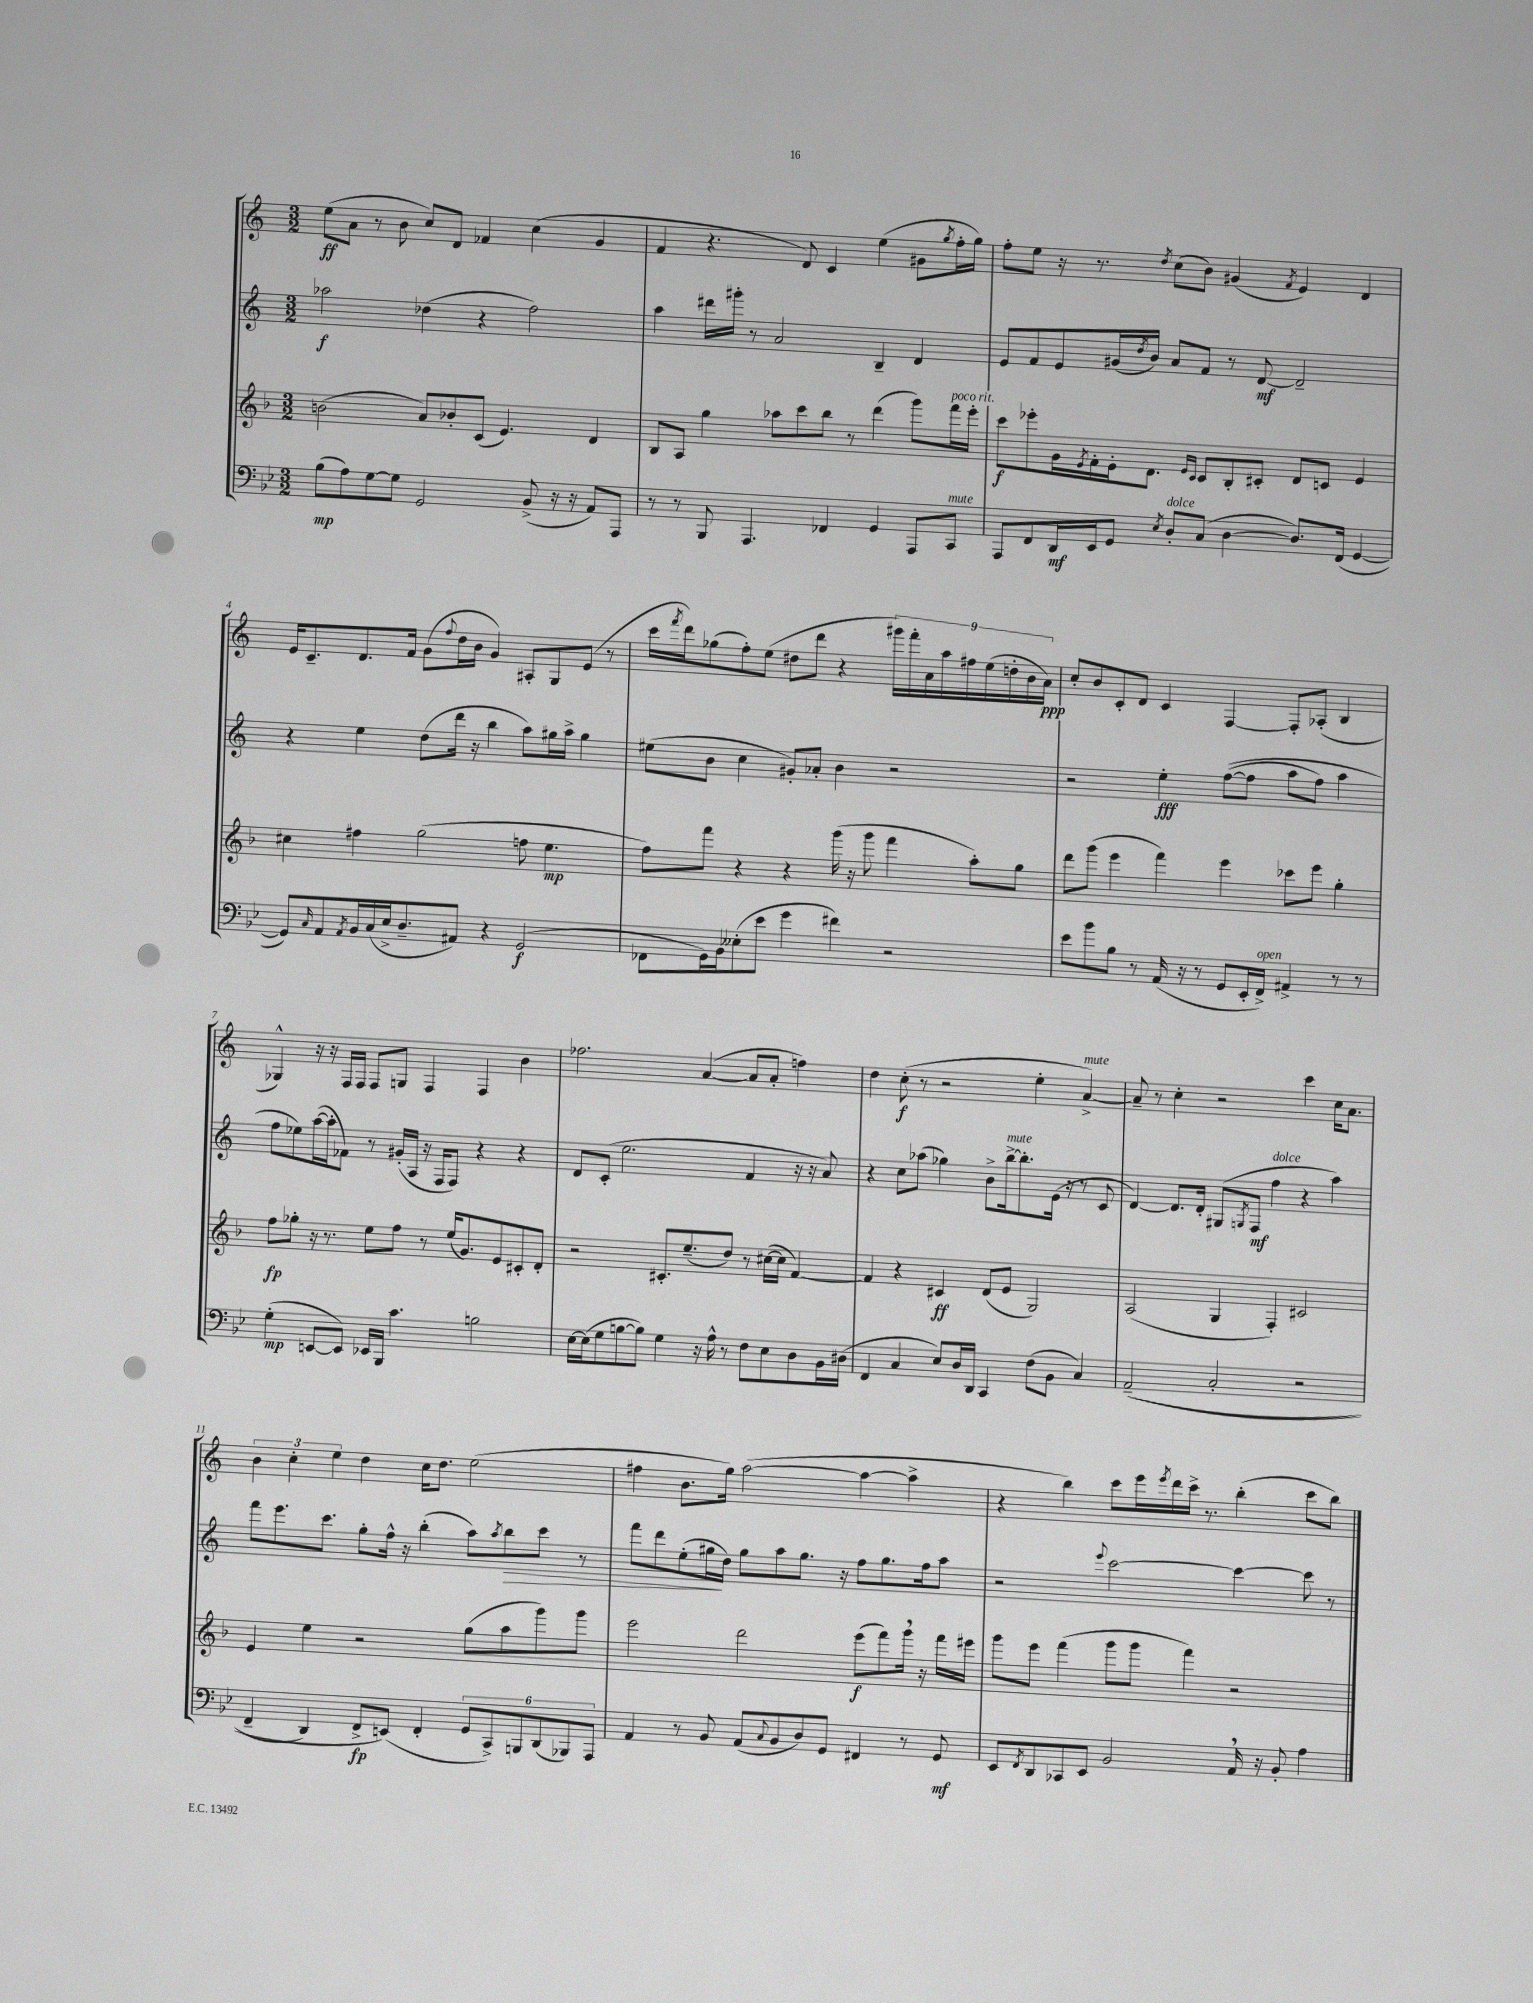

**kern	**dynam	**kern	**dynam	**kern	**dynam	**kern	**dynam
*part4	*part4	*part3	*part3	*part2	*part2	*part1	*part1
*staff4	*staff4	*staff3	*staff3	*staff2	*staff2	*staff1	*staff1
*clefF4	*	*clefG2	*	*clefG2	*	*clefG2	*
*k[b-e-]	*	*k[b-]	*	*k[]	*	*k[]	*
*M3/2	*	*M3/2	*	*M3/2	*	*M3/2	*
=1	=1	=1	=1	=1	=1	=1	=1
(8B-\L	mp	(2bn\	.	2aa-X\	f	(8ee\L	ff
8A\)	.	.	.	.	.	8a\J	.
[8G\	.	.	.	.	.	8r	.
8G\J]	.	.	.	.	.	8b\	.
2GG/	.	8a/L)	.	(4dd-X\	.	8cc/L)	.
.	.	8b-X'/	.	.	.	8d/J	.
.	.	(8c/J	.	4r	.	4f-X/	.
.	.	4.e/)	.	.	.	.	.
(8BB-^/	.	.	.	2ff\)	.	(4cc\	.
16r	.	.	.	.	.	.	.
16r	.	.	.	.	.	.	.
8AA/L)	.	4d/	.	.	.	4g/	.
8AAA/J	.	.	.	.	.	.	.
=2	=2	=2	=2	=2	=2	=2	=2
8r	.	8B-/L	.	4aa\	.	4f/	.
8r	.	8A/J	.	.	.	.	.
8BBB-/	.	4gg\	.	16ddd#X\LL	.	4.r	.
.	.	.	.	16ggg#X'\JJ	.	.	.
4.AAA/	.	.	.	8r	.	.	.
.	.	8aa-X\L	.	2a/	.	.	.
.	.	8ccc\	.	.	.	8d/)	.
4FF-X/	.	8bb-\J	.	.	.	4c/	.
.	.	8r	.	.	.	.	.
4GG/	.	(4ddd\	.	4B~/	.	(4ee\	.
8AAA/L	.	8ggg\L)	.	4d/	.	8g#X\L	.
.	.	.	.	.	.	8qgg/	.
!	!	!LO:TX:a:i:t=poco rit.	!	!	!	!	!
!LO:TX:a:i:t=mute	!	!	!	!	!	!	!
8CC/J	.	16fff\L	.	.	.	16ff'\L	.
.	.	16eee'\JJ	.	.	.	16gg\JJ)	.
=3	=3	=3	=3	=3	=3	=3	=3
8AAA/L	.	8ccc\L	f	8e/L	.	8ff'\L	.
8FF/	.	8eee-X'\	.	8f/	.	8ee\J	.
16DD/L	mf	16g\L	.	8e/	.	16r	.
.	.	8qe/	.	.	.	.	.
16EE-/J	.	16f'\	.	.	.	8.r	.
8GG/J	.	16e'\J	.	(16g#X/L	.	.	.
.	.	.	.	8qdd/	.	.	.
.	.	8.d\J	.	16b/JJ)	.	.	.
8qE-/	.	.	.	.	.	8qdd/	.
!LO:TX:a:i:t=dolce	!	!	!	!	!	!	!
8D'/L	.	.	.	8a/L	.	(8cc\L	.
.	.	16qqe/LL	.	.	.	.	.
.	.	16qqc/JJ	.	.	.	.	.
(8C/J	.	8c/L	.	8f/J	.	8b\J)	.
[4D\	.	8B-'/	.	8r	.	(4g#X/	.
.	.	8c#X'/J	.	[8d/	mf	.	.
.	.	.	.	.	.	8qf/	.
8.D/L])	.	8d/L	.	2d~/]	.	4e/)	.
.	.	8cn/J	.	.	.	.	.
(16FF/Jk	.	.	.	.	.	.	.
[4GG/	.	4e/	.	.	.	4d/	.
!!LO:LB:g=z
=4	=4	=4	=4	=4	=4	=4	=4
8GG/L])	.	4cc#X\	.	4r	.	16e/KL	.
.	.	.	.	.	.	8.c~/	.
16qqC/	.	.	.	.	.	.	.
8AA/	.	.	.	.	.	.	.
8qAA/	.	.	.	.	.	.	.
16BB-/L	.	4ff#X\	.	4ee\	.	8.d/	.
(16C/	.	.	.	.	.	.	.
16E-^/J	.	.	.	.	.	.	.
8.D~/	.	.	.	.	.	16f/Jk	.
.	.	(2gg\	.	(8dd\L	.	(8g\L	.
.	.	.	.	.	.	8qqff/	.
8AA#X/J)	.	.	.	16ddd\Jk	.	16dd\L	.
.	.	.	.	16r	.	16b\JJ	.
4r	.	.	.	4bb\	.	4g/)	.
(2GG/	f	8ffn\	.	8aa\L)	.	8A#X'/L	.
.	.	4.ee\	mp	16gg#X\L	.	8G/	.
.	.	.	.	16aa^\JJ	.	.	.
.	.	.	.	4gg#\	.	(8e/J	.
.	.	.	.	.	.	8r	.
=5	=5	=5	=5	=5	=5	=5	=5
8FF-X\L	.	8ff\L)	.	(8ee#X\L	.	16ccc\LL	.
.	.	.	.	.	.	8qfff/	.
.	.	.	.	.	.	16ddd\J)	.
16GG\L)	.	8fff\J	.	8b\J	.	(8gg-X\	.
16BB-\J	.	.	.	.	.	.	.
(8E--X'\	.	4r	.	4cc\	.	8ff'\)	.
8e-\J	.	.	.	.	.	(8ee\J	.
4g\	.	4r	.	8g#X'/L)	.	8dd#X\L	.
.	.	.	.	8a-X'/J	.	8ddd\J	.
4f#X\)	.	(16ggg\	.	4b\	.	4r	.
.	.	16r	.	.	.	.	.
.	.	8ggg\	.	.	.	.	.
2r	.	4fff\	.	2r	.	18ggg#X\LL)	.
.	.	.	.	.	.	18fff'\	.
.	.	.	.	.	.	18a\	.
.	.	.	.	.	.	18aa\	.
.	.	.	.	.	.	18ff#X\	.
.	.	8aa'\L)	.	.	.	.	.
.	.	.	.	.	.	(18ee\	.
.	.	.	.	.	.	18ddn'\	.
.	.	8gg\J	.	.	.	.	.
.	.	.	.	.	.	18b\	.
.	.	.	.	.	.	18a\JJ)	ppp
=6	=6	=6	=6	=6	=6	=6	=6
8e-\L	.	8ddd\L	.	2r	.	8cc'/L	.
8b-\	.	(8ggg\J	.	.	.	8b/	.
8B-\J	.	4eee\	.	.	.	8c'/	.
8r	.	.	.	.	.	8d/J	.
(16AA/	.	4fff\)	.	4ee'\	fff	4c/	.
16r	.	.	.	.	.	.	.
8r	.	.	.	.	.	.	.
8GG/L	.	4eee\	.	(([8ff\L	.	[4F/	.
16EE-'/L	.	.	.	8ff\J]	.	.	.
!LO:TX:a:i:t=open	!	!	!	!	!	!	!
16FF^/JJ)	.	.	.	.	.	.	.
4AA#X^/	.	8ccc-X\L	.	8aa\L	.	8F'/L]	.
.	.	8eee\J	.	8ff\J)	.	(8A-X'/J	.
8r	.	4gg'\	.	4aa\	.	4B/	.
8r	.	.	.	.	.	.	.
!!LO:LB:g=z
=7	=7	=7	=7	=7	=7	=7	=7
(4G'\	mp	8ff\L	fp	8ff\L	.	4G-X^^/)	.
.	.	8gg-X'\J	.	8ee-X\)	.	.	.
[8EEn/L	.	16r	.	([16aa\L	.	16r	.
.	.	8.r	.	16aa'\J]	.	16r	.
8EE/J])	.	.	.	8f-X\J)	.	16F/LL	.
.	.	.	.	.	.	16F/JJ	.
16EE-X/LL	.	8ee\L	.	8r	.	8F/L	.
16BBB-/JJ	.	.	.	.	.	.	.
4.c\	.	8ff\J	.	(16g#X'/LL	.	8Gn/J	.
.	.	.	.	16A/JJ	.	.	.
.	.	8r	.	16r	.	4F/	.
.	.	.	.	16F/KL	.	.	.
.	.	(16ee/KL	.	8F/J)	.	.	.
.	.	8.g/)	.	.	.	.	.
2Bn\	.	.	.	4r	.	4F/	.
.	.	8e/	.	.	.	.	.
.	.	8c#X'/	.	4r	.	4b\	.
.	.	8d'/J	.	.	.	.	.
=8	=8	=8	=8	=8	=8	=8	=8
[16E-\LL	.	2r	.	8d/L	.	2.ff-X\	.
(16E-\J]	.	.	.	.	.	.	.
8G\	.	.	.	(8c'/J	.	.	.
[8Bn\	.	.	.	2.ee\	.	.	.
8B\J])	.	.	.	.	.	.	.
4G\	.	8.c#X'/L	.	.	.	.	.
.	.	(8.ee~/	.	.	.	.	.
16r	.	.	.	.	.	([4a/	.
16A^^\	.	.	.	.	.	.	.
8r	.	8dd/J)	.	.	.	.	.
8F\L	.	8r	.	4f/	.	8a/L]	.
8E-\	.	([16cc#X\LL	.	.	.	8a'/J	.
.	.	16cc#\JJ]	.	.	.	.	.
8D\	.	[4f/)	.	16r	.	4ffn\)	.
.	.	.	.	16r	.	.	.
16BB-\L	.	.	.	8a/)	.	.	.
(16D#X\JJ	.	.	.	.	.	.	.
=9	=9	=9	=9	=9	=9	=9	=9
4FF/	.	4f/]	.	4r	.	4dd\	.
4C/	.	4r	.	8cc\L	.	(8cc'\	f
.	.	.	.	(8aa-X\J	.	8r	.
8E-/L)	.	4c#X/	ff	4gg-X\)	.	2r	.
16D/L	.	.	.	.	.	.	.
16DD/JJ	.	.	.	.	.	.	.
4CC/	.	(8d/L	.	8b^\L	.	.	.
!	!	!	!	!LO:TX:a:i:t=mute	!	!	!
.	.	8e/J	.	[16bb^\k	.	.	.
.	.	.	.	8.bb'\]	.	.	.
(8F\L	.	2G/)	.	.	.	4ee'\	.
8BB-\J	.	.	.	(16e\Jk	.	.	.
.	.	.	.	16r	.	.	.
!	!	!	!	!	!	!LO:TX:a:i:t=mute	!
4C/)	.	.	.	8r	.	[4a^/)	.
.	.	.	.	8c/	.	.	.
=10	=10	=10	=10	=10	=10	=10	=10
((2AA~/	.	(2A/	.	[4d/)	.	8a~/]	.
.	.	.	.	.	.	8r	.
.	.	.	.	8.d/L]	.	4cc'\	.
.	.	.	.	16d'/Jk	.	.	.
2C'/	.	4G/	.	(8G#X/L	.	2r	.
.	.	.	.	8qGn/	.	.	.
.	.	.	.	8F/J	mf	.	.
!	!	!	!	!LO:TX:a:i:t=dolce	!	!	!
.	.	4F'/)	.	4ff\	.	.	.
2r	.	2c#X/	.	4r	.	4ccc\	.
.	.	.	.	4aa\)	.	16cc\KL	.
.	.	.	.	.	.	8.a\J	.
!!LO:LB:g=z
=11	=11	=11	=11	=11	=11	=11	=11
4FF~/	.	4e/	.	8fff\L	.	6b\	.
.	.	.	.	8.eee\	.	.	.
.	.	.	.	.	.	6cc'\	.
4DD/)	.	4ee\	.	.	.	.	.
.	.	.	.	8.ccc\J	.	.	.
.	.	.	.	.	.	6ee\	.
8FF^/L	fp	2r	.	8gg'\L	.	4dd\	.
(8EEn/J)	.	.	.	16ff^^\Jk	.	.	.
.	.	.	.	16r	.	.	.
4FF'/	.	.	.	(4bb'\	.	16cc\KL	.
.	.	.	.	.	.	8.dd\J	.
12GG/L	.	(8gg\L	.	8aa\L)	.	(2ee\	.
12CC^/)	.	.	.	.	.	.	.
.	.	.	.	8qaa/	.	.	.
!	!	!	!	!	!LO:HP:b	!	!
.	.	8aa\	.	8bb\	>	.	.
12BBBn/	.	.	.	.	.	.	.
(12DD/	.	8ggg\)	.	8ccc\J	.	.	.
12BBB-X/)	.	.	.	.	.	.	.
.	.	8ggg\J	.	8r	.	.	.
12AAA/J	.	.	.	.	.	.	.
=12	=12	=12	=12	=12	=12	=12	=12
4AA/	.	2eee\	.	8fff\L	.	4ff#X\	.
.	.	.	.	8ddd\	.	.	.
8r	.	.	.	(8ee'\	.	8.b\L	.
8BB-/	.	.	.	16gg#X\L	.	.	.
.	.	.	.	16dd\JJ)	]	16gg\Jk)	.
(8AA/L	.	2ddd\	.	8gg#\L	.	([2aa\	.
8qqC/	.	.	.	.	.	.	.
8BB-/	.	.	.	8aa\	.	.	.
8D/)	.	.	.	8.gg#\J	.	.	.
8GG/J	.	.	.	.	.	.	.
.	.	.	.	16r	.	.	.
4FF#X/	.	(8eee\L	f	8ff\L	.	4aa\_	.
.	.	8fff\)	.	8.gg#\	.	.	.
8r	.	16ggg,\Jk	.	.	.	4aa^\]	.
.	.	16r	.	16ff\k	.	.	.
8GG/	mf	16fff\LL	.	8aa\J	.	.	.
.	.	16eee#X\JJ	.	.	.	.	.
=13	=13	=13	=13	=13	=13	=13	=13
8EE-/L	.	8ggg\L	.	2r	.	4r	.
8qFF/	.	.	.	.	.	.	.
8DD/	.	8eee\J	.	.	.	.	.
8CC-X/	.	(4fff\	.	.	.	4bb\)	.
8EE-/J	.	.	.	.	.	.	.
.	.	.	.	8qqeee/	.	.	.
2BB-/	.	8ggg\L	.	[2ccc\	.	8ccc\L	.
.	.	8ggg\J	.	.	.	16eee\L	.
.	.	.	.	.	.	8qeee/	.
.	.	.	.	.	.	16ddd\	.
.	.	4fff\)	.	.	.	16ccc^\JJ	.
.	.	.	.	.	.	8.r	.
16AA,/	.	2r	.	4ccc\_	.	(4bb'\	.
16r	.	.	.	.	.	.	.
8BB-'/	.	.	.	.	.	.	.
4A\	.	.	.	8ccc\]	.	8ccc\L	.
.	.	.	.	8r	.	8bb\J)	.
==	==	==	==	==	==	==	==
*-	*-	*-	*-	*-	*-	*-	*-
